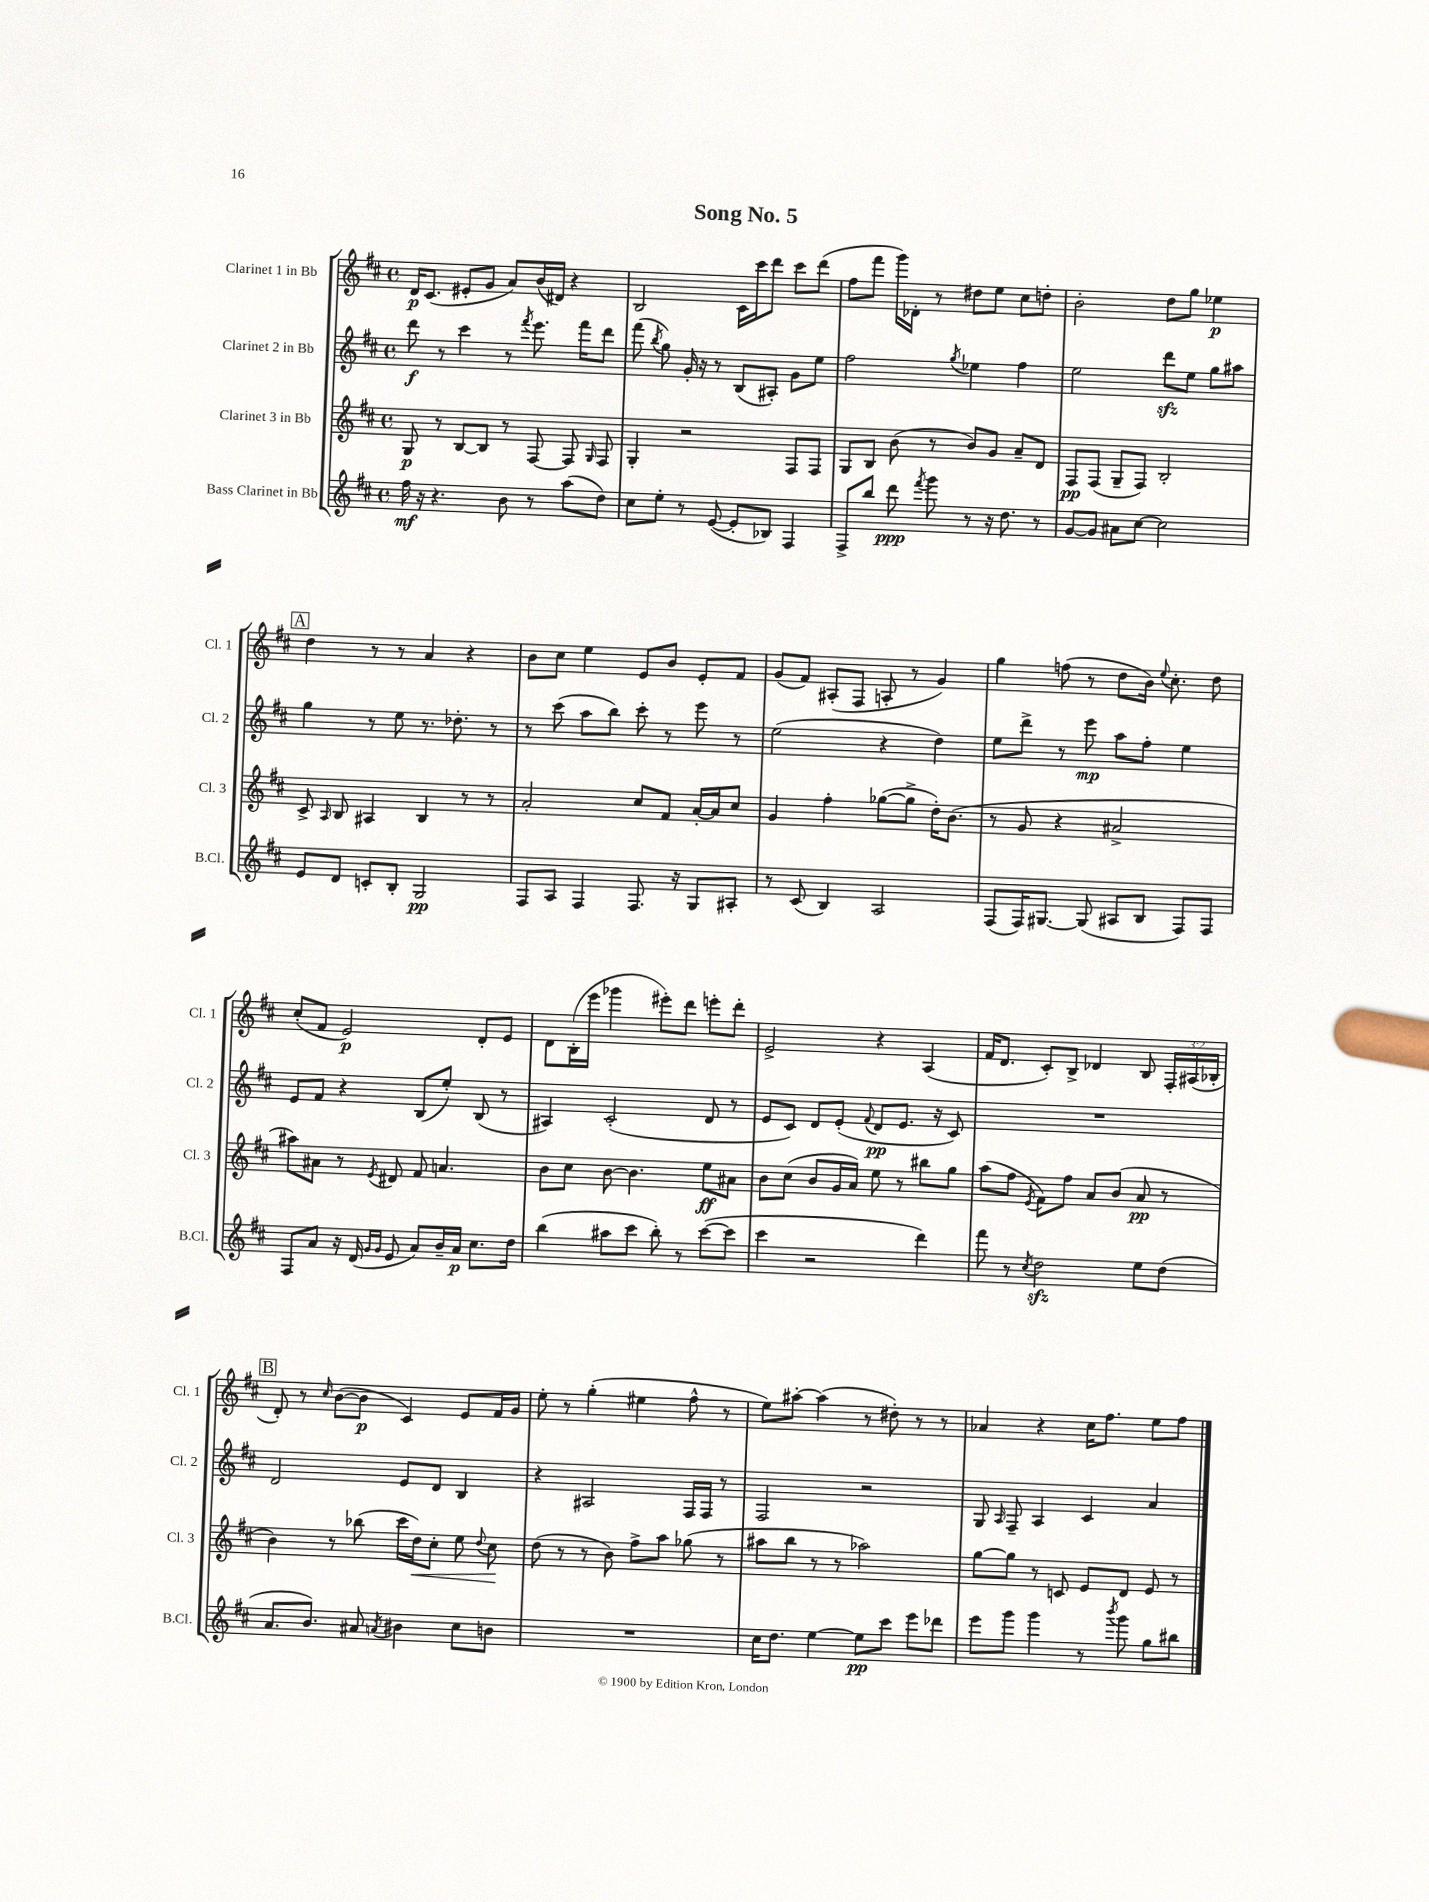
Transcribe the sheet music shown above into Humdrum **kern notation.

**kern	**kern	**kern	**kern
*staff4	*staff3	*staff2	*staff1
*clefG2	*clefG2	*clefG2	*clefG2
*k[f#c#]	*k[f#c#]	*k[f#c#]	*k[f#c#]
*M4/4	*M4/4	*M4/4	*M4/4
*met(c)	*met(c)	*met(c)	*met(c)
16ff#\	8G/	8ddd\	16d/LK
16r	.	.	(8.c#/J
4.r	8r	8r	.
.	[8B/L	4ccc#\	8e#'/L
.	8B/]J	.	8g/J
8b\	8r	8r	8a/L)
.	.	8qfff#/	.
8r	[8F#/	8.eee\	(16b/L
.	.	.	16d#/JJ)
(8aa\L	8F#/]	.	4r
.	.	16fff#\LK	.
.	16qqG/	.	.
8dd\J)	8F#/	8ddd\J	.
=	=	=	=
8cc#\L	4G'/	(8fff#\	2B/
.	.	8qbb/	.
8ee'\J	.	8gg\)	.
8r	2r	16g'/	.
.	.	16r	.
([8e/	.	8r	.
8e'/]L	.	(8B/L	16c#\LL
.	.	.	16ccc#\J
8B-/J)	.	8A#'/J)	8ddd\J
4F#/	8F#/L	8g\L	8ccc#\L
.	8F#/J	8ee\J	(8ddd\J
=	=	=	=
8F#^/L	8G/L	2ff#\	8ff#\L
8bb/J	8B/J	.	8fff#\J
8ddd\	(8b\	.	16ggg\LL)
.	.	.	16d-'\JJ
8qfff#/	.	.	.
8ggg\	8r	.	8r
.	.	8qgg/	.
8r	8b/L)	4ee-\	8dd#\L
16r	8g/J	.	8ee\J
8.dd\	.	.	.
.	8a~/L	4ff#\	8cc#\L
8r	8d/J	.	8dd'\J
=	=	=	=
[8g/L	8F#/L	2ee\	2b'\
8g/]J	(8F#/J	.	.
8a#\L	8G~/L	.	.
[8cc#\J	8F#/J)	.	.
2cc#\]	2B'/	8ddd\L	8dd\L
.	.	8ee\J	8gg\J
.	.	8gg\L	4ee-\
.	.	8aa#\J	.
=	=	=	=
8e/L	8c#^/	4gg\	4dd\
.	16qqA/	.	.
8d/J	8B/	.	.
8c'/L	4A#/	8r	8r
8B'/J	.	8ee\	8r
2G/	4B/	8.r	4a/
.	.	8.dd-'\	.
.	8r	.	4r
.	8r	8r	.
=	=	=	=
8F#/L	2a'/	8r	8b\L
8A/J	.	(8ccc#\	8cc#\J
4F#/	.	8aa\L	4ee\
.	.	8bb\J)	.
8.F#/	8cc#/L	8ccc#'\	8e/L
.	8f#/J	8r	8b/J
16r	.	.	.
8G/L	[16a'/LL	8eee\	8e'/L
.	16a/]J	.	.
8A#'/J	8cc#/J	8r	8f#/J
=	=	=	=
8r	4g/	(2ee\	(8g/L
(8c#/	.	.	8f#/J)
4B/)	4ff#'\	.	(8A#'/L
.	.	.	8F#/J
2A/	([8gg-\L	4r	8A'/
.	8gg-^\]J	.	8r
.	16dd'\LK)	4dd\)	4g/)
.	(8.b\J	.	.
=	=	=	=
(8F#/L	8r	8ee\L	4gg\
16F#/K)	8g/	8ddd^\J	.
[8.G#/J	.	.	.
.	4r	8r	(8ff\
(8G#/]	.	8eee\	8r
8A#/L	2a#^/	8aa\L	8dd\L
8B/J	.	8ff#'\J	16b\Jk)
.	.	.	8qqee/
.	.	.	8.cc#'\
8F#/L)	.	4ee\	.
8F#/J	.	.	8dd\
=	=	=	=
8F#/L	8aa#\L)	8e/L	(8cc#'/L
8a/J	8a#\J	8f#/J	8f#/J
16r	8r	4r	2e/)
(16d/	.	.	.
16qqg/LL	.	.	.
16qqg/JJ	8qe/	.	.
8e/	8d#/	.	.
8a/L)	8f#/	(8B/L	.
16b~/L	4.a/	8ee'/J)	.
16a/JJ	.	.	.
8.cc#\L	.	(8B/	8d'/L
.	.	8r	8e/J
16dd\Jk	.	.	.
=	=	=	=
(4bb\	8b\L	4A#/)	8d\L
.	8cc#\J	.	(16B'\L
.	.	.	16eee\JJ
8aa#\L	[8b\	(2c#'/	4ggg-\
8ccc#\J	4.b\]	.	.
8bb'\)	.	.	8eee#'\L)
8r	.	.	8ddd\J
([8ccc#\L	8ee\L	8d/	8eee'\L
8ccc#\]J	8a#\J	8r	8ddd'\J
=	=	=	=
4ccc#\	8b\L	8e/L	2e^/
.	(8cc#\J	8c#/J)	.
2r	8b/L	8d/L	.
.	16g/L	(8e'/J	.
.	16a/JJ)	.	.
.	.	8qqf#/	.
.	8ee\	8d/L	4r
.	8r	8.e/J	.
4ddd\)	8bb#\L	.	(4A/
.	.	16r	.
.	8gg\J	8c#/)	.
=	=	=	=
8fff#\	(8aa\L	1r	16f#/LK
.	.	.	8.d/J
8r	8ff#\J	.	.
8qcc#/	8qe/	.	.
2dd\	8f#\L)	.	8c#'/L)
.	8ff#\J	.	8B^/J
.	8a/L	.	4d-/
.	(8b/J	.	.
8ee\L	8a/	.	8B/
(8dd\J	8r	.	24F#'/LL
.	.	.	(24A#/
.	.	.	24B-'/JJ
=	=	=	=
8.a/L	4b\)	2d/	8d'/)
.	.	.	8r
8.b/J)	.	.	.
.	.	.	16qqcc#/
.	8r	.	([8b\L
8a#/	(8bb-\	.	8b\]J
8qa/	.	.	.
4b#\	16ccc#\LL	8e/L	4c#/)
.	16dd\J)	.	.
.	8cc#'\J	8d/J	.
8cc#\L	8ee\	4B/	8e/L
.	8qqdd/	.	.
8b\J	8cc#\	.	16f#/L
.	.	.	16g/JJ
=	=	=	=
1r	(8dd\	4r	8ee'\
.	8r	.	8r
.	8r	2A#/	(4gg'\
.	8b\)	.	.
.	8ff#^\L	.	4ee#\
.	8aa\J	.	.
.	(8gg-\	16F#/LL	8ff#^^\
.	.	16F#/JJ	.
.	8r	8r	8r
=	=	=	=
16cc#\LK	8aa#\L	2F#/	8ee\L)
8.dd\J	.	.	.
.	8bb\J	.	[8aa#'\J
[4ee\	8r	.	(4aa#\]
.	8r	.	.
8ee\]L	2aa-\)	2r	8r
8ccc#\J	.	.	8dd#'\)
8eee\L	.	.	8r
8ddd-\J	.	.	8r
=	=	=	=
8eee\L	[8gg\L	8G/	4a-/
.	.	16qqA/	.
8ggg\J	8gg\]J	8F#~/	.
4ggg\	8r	4A/	4r
.	8c/	.	.
8r	8e/L	4c#/	16cc#\LK
.	.	.	8.ff#\J
8qbbb/	.	.	.
8ggg\	8d/J	.	.
8gg\L	8e/	4a/	8ee\L
8bb#\J	8r	.	8ff#\J
==	==	==	==
*-	*-	*-	*-
